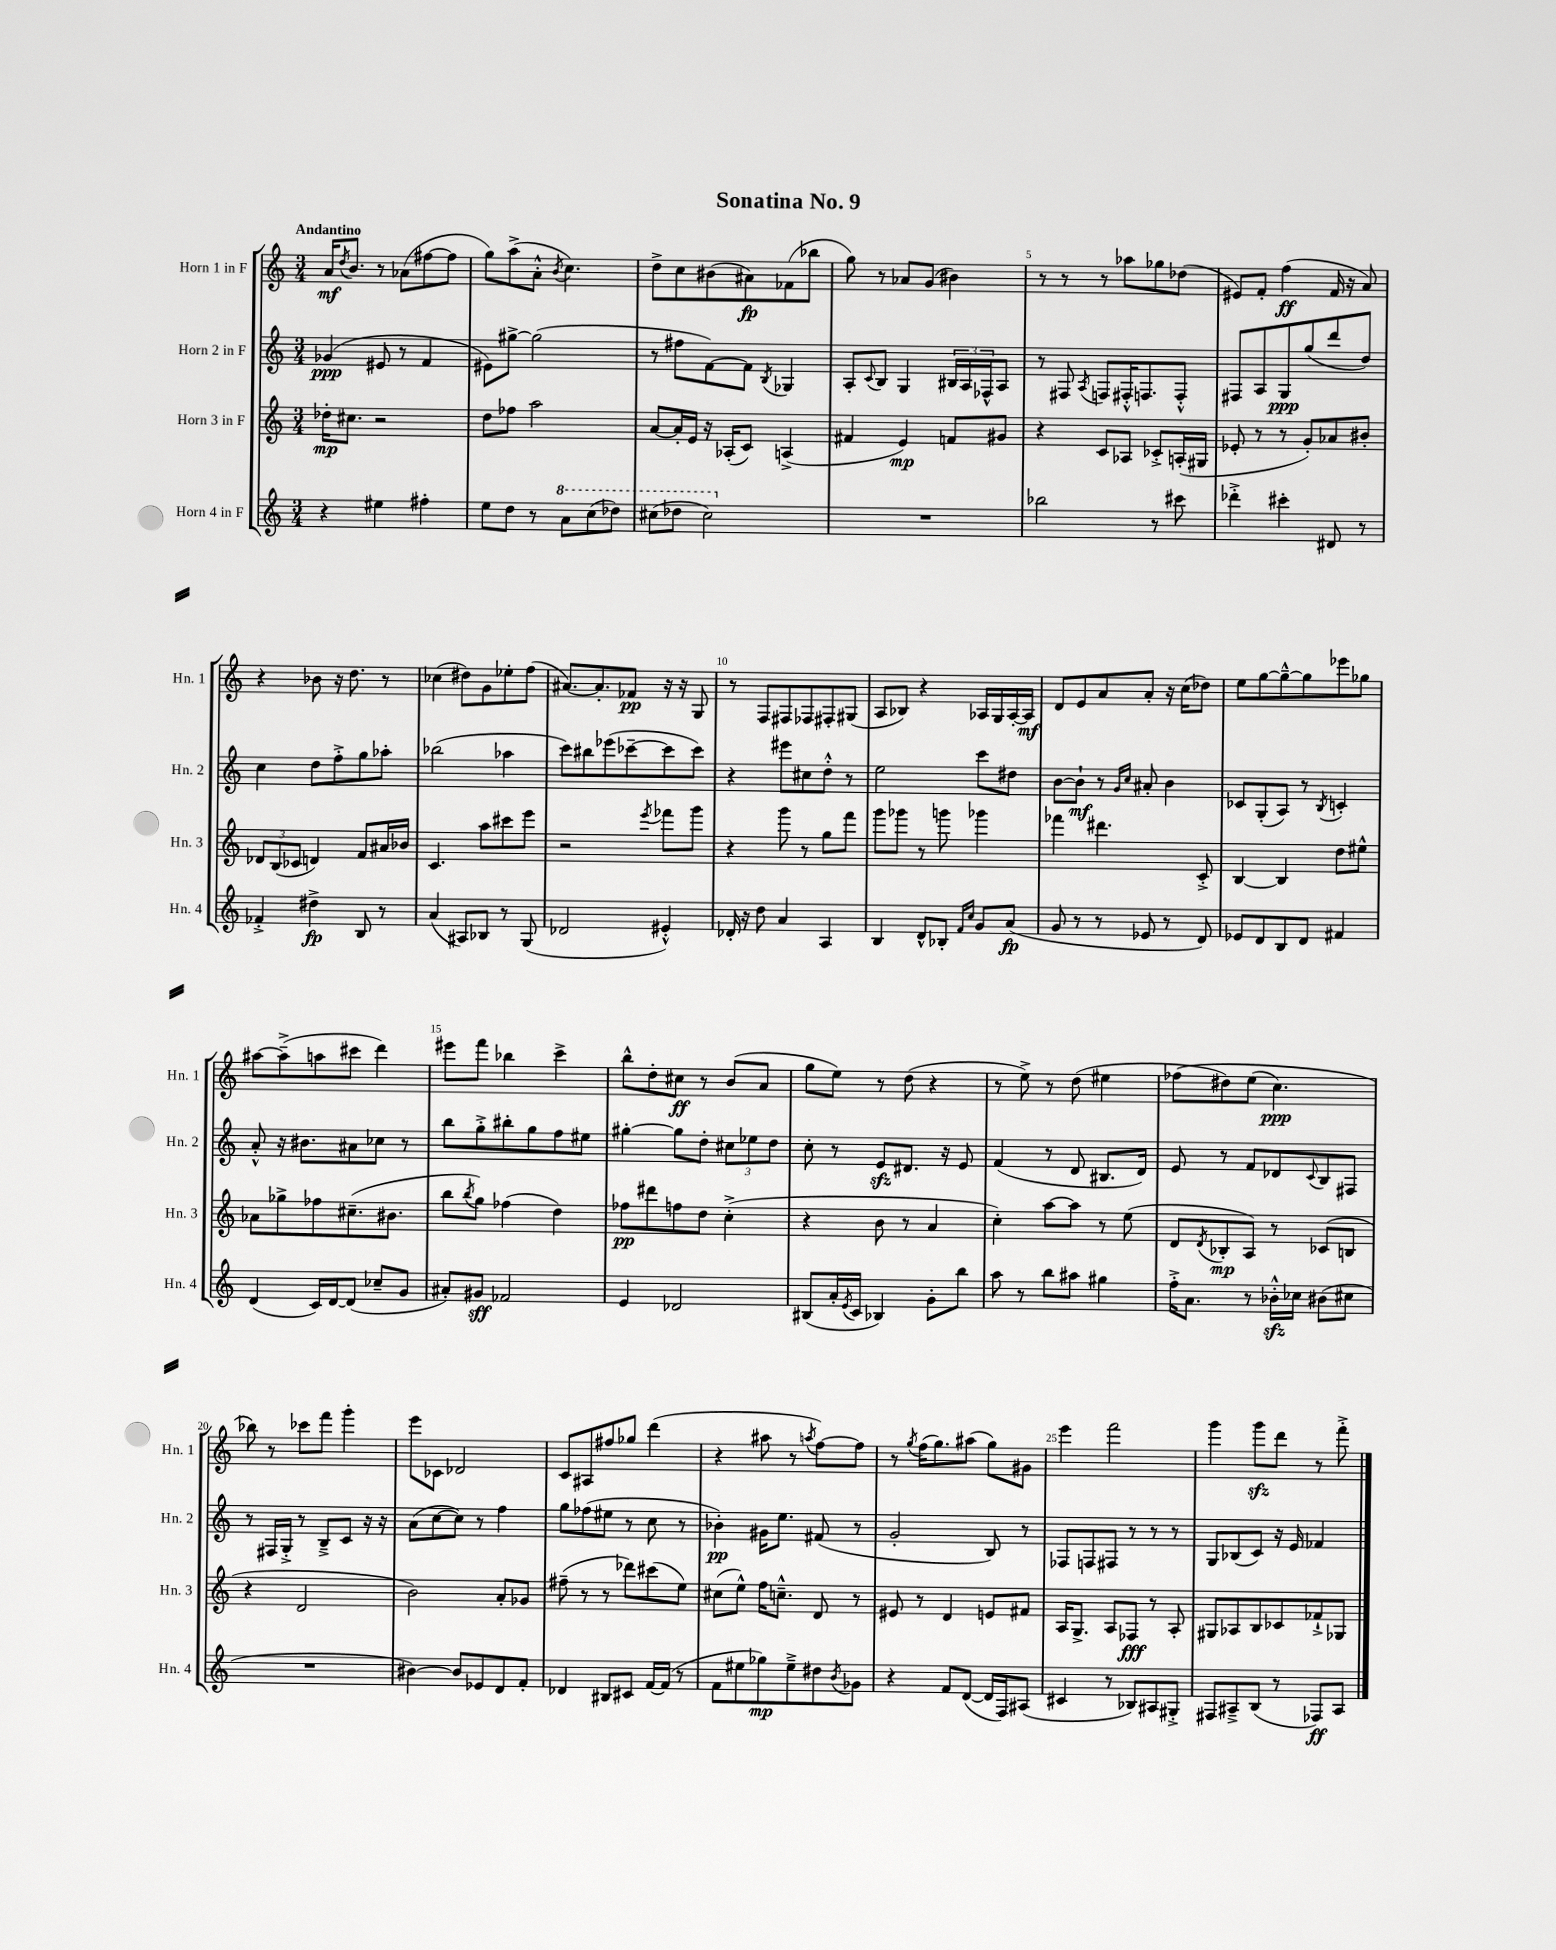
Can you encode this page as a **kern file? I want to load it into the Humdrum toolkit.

**kern	**kern	**kern	**kern
*staff4	*staff3	*staff2	*staff1
*clefG2	*clefG2	*clefG2	*clefG2
*k[]	*k[]	*k[]	*k[]
*M3/4	*M3/4	*M3/4	*M3/4
4r	16dd-'\LK	(4g-/	16a/LK
.	.	.	8qdd/
.	8.cc#\J	.	8.b/J
4ee#\	2r	8e#/	8r
.	.	8r	(8a-\L
4ff#'\	.	4f/	[8ff#\
.	.	.	8ff#\]J
=	=	=	=
8ee\L	8dd\L	8e#\L)	8gg\L)
8dd\J	8ff-\J	[8gg#^\J	(8aa^\
8r	2aa\	(2gg#\]	8a'^^\J
.	.	.	8qb/
8aa\L	.	.	4.cc\)
(8ccc\	.	.	.
8ddd-\J)	.	.	.
=	=	=	=
(8ccc#\L	[8a/L	8r	8dd^\L
8ddd-\J	16a'/]L	8ff#\L	8cc\
.	16e/JJ	.	.
2ccc#\)	16r	[8f\)	(8b#\
.	(16A-'/LK	.	.
.	8c/J)	8f\]J	8a#\)
.	.	8qB/	.
.	(4A^/	4G-/	(8f-\
.	.	.	8bb-\J
=	=	=	=
2.r	4f#/	8A'/L	8gg\)
.	.	8qqc/	.
.	.	8B/J	8r
.	4e/)	4G/	8a-/L
.	.	.	(8g/J
.	8f/L	24B#/LL	4b#\)
.	.	24A/	.
.	.	24F-^^/J	.
.	8g#/J	8A/J	.
=	=	=	=
2bb-\	4r	8r	8r
.	.	8F#/	8r
.	.	8qA/	.
.	8c/L	8F/L	8r
.	8A-/J	16F#'^^/K	8aa-\L
.	.	8.F/	.
8r	8c-'^/L	.	8gg-\
8ccc#\	(16A'/L	8F'^^/J	(8dd-\J
.	16G#/JJ	.	.
=	=	=	=
4ddd-'^\	8e-'/	8F#/L	8e#/L)
.	8r	8A/	8f'/J
4ccc#'\	8r	8G/	(4ff\
.	8g'/L)	(8gg/	.
8d#/	8a-/	8ddd/	16f/
.	.	.	16r
8r	8b#'/J	8dd/J)	8a/)
=	=	=	=
4f-'^/	12d-/L	4cc\	4r
.	(12B/	.	.
.	12c-/J	.	.
4dd#^\	4d/)	8dd\L	8b-\
.	.	8ff'^\	16r
.	.	.	8.dd\
8B/	8f/L	8gg\	.
8r	16a#/L	8aa-'\J	8r
.	16b-/JJ	.	.
=	=	=	=
(4a/	4.c/	(2bb-\	(4cc-\
8A#/L)	.	.	8dd#\L)
8B-/J	8aa\L	.	8g\
8r	8ccc#\	4aa-\	8ee-'\
(8G/	8eee\J	.	(8ff\J
=	=	=	=
2d-/	2r	8ccc\L)	[8.a#/L)
.	.	8bb#\	.
.	.	.	8.a#'/]
.	.	(8eee-\	.
.	.	[8ccc-~\	8f-/J
.	8qeee/	.	.
4e#'^^/)	8fff-\L	8ccc-\]	16r
.	.	.	16r
.	8ggg\J	8ccc-\J)	8G/
=	=	=	=
16d-'/	4r	4r	8r
16r	.	.	.
8dd\	.	.	8F/L
4a/	8ggg\	8eee#\L	8F#/
.	8r	8cc#\	8F-/
4A/	8gg\L	8dd'^^\J	8F#'/
.	8fff\J	8r	(8G#/J
=	=	=	=
4B/	8ggg\L	2ee\	8A/L
.	8ggg-\J	.	8B-/J)
8d^^/L	8r	.	4r
8B-'/J	8ggg\	.	.
16qqf/LL	.	.	.
16qqcc/JJ	.	.	.
8g/L	4ggg-\	8ccc\L	16A-/LL
.	.	.	16G/
(8a/J	.	8dd#\J	[16A-'/
.	.	.	16A-/]JJ
=	=	=	=
8g/	4fff-\	[8b\L	8d/L
8r	.	8b`\]J	8e/
8r	4.ddd#\	8r	8a/
.	.	16qqg/LL	.
.	.	16qqcc/JJ	.
8e-/	.	8a#'/	8a'/J
8r	.	4b\	16r
.	.	.	(16cc\LK
8d/)	8c'^/	.	8dd-\J)
=	=	=	=
8e-/L	[4B/	8c-/L	8ee\L
8d/	.	(8G'/	[8gg\
8B/	4B/]	8A/J)	8gg~^^\_
8d/J	.	8r	8gg\]
.	.	8qB/	.
4f#/	8dd\L	4c'/	8eee-\
.	8ee#^^\J	.	8gg-\J
=	=	=	=
(4d/	8a-\L	8a'^^/	[8aa#\L
.	8gg-^\	16r	(8aa#~^\]
.	.	8.b#\L	.
16c/LL)	8ff-\	.	8aa\
[16d/J	.	.	.
(8d/]J	(8.cc#~\	8a#\	8ccc#\J
8cc-~/L	.	8cc-\J	4ddd\)
.	8.b#\J	.	.
8g/J	.	8r	.
=	=	=	=
8a#'/L)	8bb\L	8bb\L	8eee#\L
.	8qbb/	.	.
8g#/J	8gg\J)	8gg'^\	8fff\J
2f-/	(4ff-\	8bb#'\	4bb-\
.	.	8gg\	.
.	4dd\)	8ff\	4ccc^\
.	.	8ee#\J	.
=	=	=	=
4e/	8ff-\L	[4gg#'\	8bb^^\L
.	8ddd#\	.	8dd'\
2d-/	8ff\	8gg#\]L	8cc#\J
.	8dd\J	8dd'\J	8r
.	(4cc'^\	12cc#\L	(8b/L
.	.	12ee-\	.
.	.	.	8a/J
.	.	12dd\J	.
=	=	=	=
(8B#/L	4r	8cc'\	8gg\L
16a'/L	.	8r	8ee\J)
8qe/	.	.	.
16c/JJ	.	.	.
4B-/)	8b\	8e/L	8r
.	8r	8.d#/J	(8dd\
8g'\L	4a/	.	4r
.	.	16r	.
8bb\J	.	8e/	.
=	=	=	=
8aa\	4cc'\)	(4f/	8r
8r	.	.	8ee^\)
8bb\L	[8aa\L	8r	8r
8aa#\J	8aa\]J	8d/	(8dd\
4gg#\	8r	8.B#/L	4ee#\
.	(8ee\	.	.
.	.	16d/Jk)	.
=	=	=	=
16ff'^\LK	8d/L	8e/	&(8ff-\L
8.a\J	.	.	.
.	8qd/	.	.
.	8B-'/	8r	8dd#\)
8r	8A/J)	8f/L	(8ee\J
16b-'^^\LL	8r	8d-/	4.cc\)
16cc-\JJ	.	.	.
.	.	8qqc/	.
(8b#\L	(8c-/L	8B/	.
8cc#\J	8B/J	8F#/J	.
=	=	=	=
2.r	4r	8r	8bb-\&)
.	.	16F#/LL	8r
.	.	16G'^/JJ	.
.	2d/	8r	8ccc-\L
.	.	8B~^/L	8fff\J
.	.	8c/J	4ggg'\
.	.	16r	.
.	.	16r	.
=	=	=	=
[4b#\)	2b\)	(8a\L	8eee\L
.	.	[8cc\	8c-\J
8b#/]L	.	8cc\]J)	2d-/
8e-/	.	8r	.
8d/	8a'/L	4ff\	.
8f'/J	8g-/J	.	.
=	=	=	=
4d-/	(8ff#~\	8gg\L	8c/L
.	8r	(8ff-\	8A#/
8B#/L	8r	8ee#\J	8ff#/
8c#/J	8ddd-\L)	8r	8gg-/J
[16f/LL	(8ccc#\	8cc\	(4ddd\
(16f/]JJ	.	.	.
8r	8ee\J)	8r	.
=	=	=	=
8f\L	(8cc#\L	4b-'\)	4r
8ee#\	8ee^^\J)	.	.
8gg-\)	16ff\LK	16g#\LK	8aa#\
.	8.cc~^^\J	8.ee\J	.
8ee#~^\	.	.	8r
.	.	.	8qaa/
8dd#\	8d/	(8f#/	[8ff\L)
8qb/	.	.	.
8g-\J	8r	8r	8ff\]J
=	=	=	=
4r	8e#/	2g'/	8r
.	.	.	8qgg/
.	8r	.	(16ff\LK
.	.	.	8.gg\)
8f/L	4d/	.	.
([8d/J	.	.	(8aa#\J
16d/]LL	8e/L	8B/)	8gg\L)
16F/J)	.	.	.
(8A#/J	8f#/J	8r	8g#\J
=	=	=	=
4c#/	16A/LK	8F-/L	4eee\
.	8.G^/J	.	.
.	.	8F/	.
8r	8A/L	8F#/J	2fff\
8B-/L)	8F-/J	8r	.
8A#/	8r	8r	.
8G#'^/J	8A'/	8r	.
=	=	=	=
8F#/L	8G#/L	8G/L	4ggg\
8A#~^/	8A-/	(8B-/	.
(8B/J	8B/	8c/J)	8ggg\L
8r	8c-/	16r	8ddd\J
.	.	16e/	.
8F-/L)	8f-`^/	4f-/	8r
8A#/J	8G-/J	.	8fff'^\
==	==	==	==
*-	*-	*-	*-
